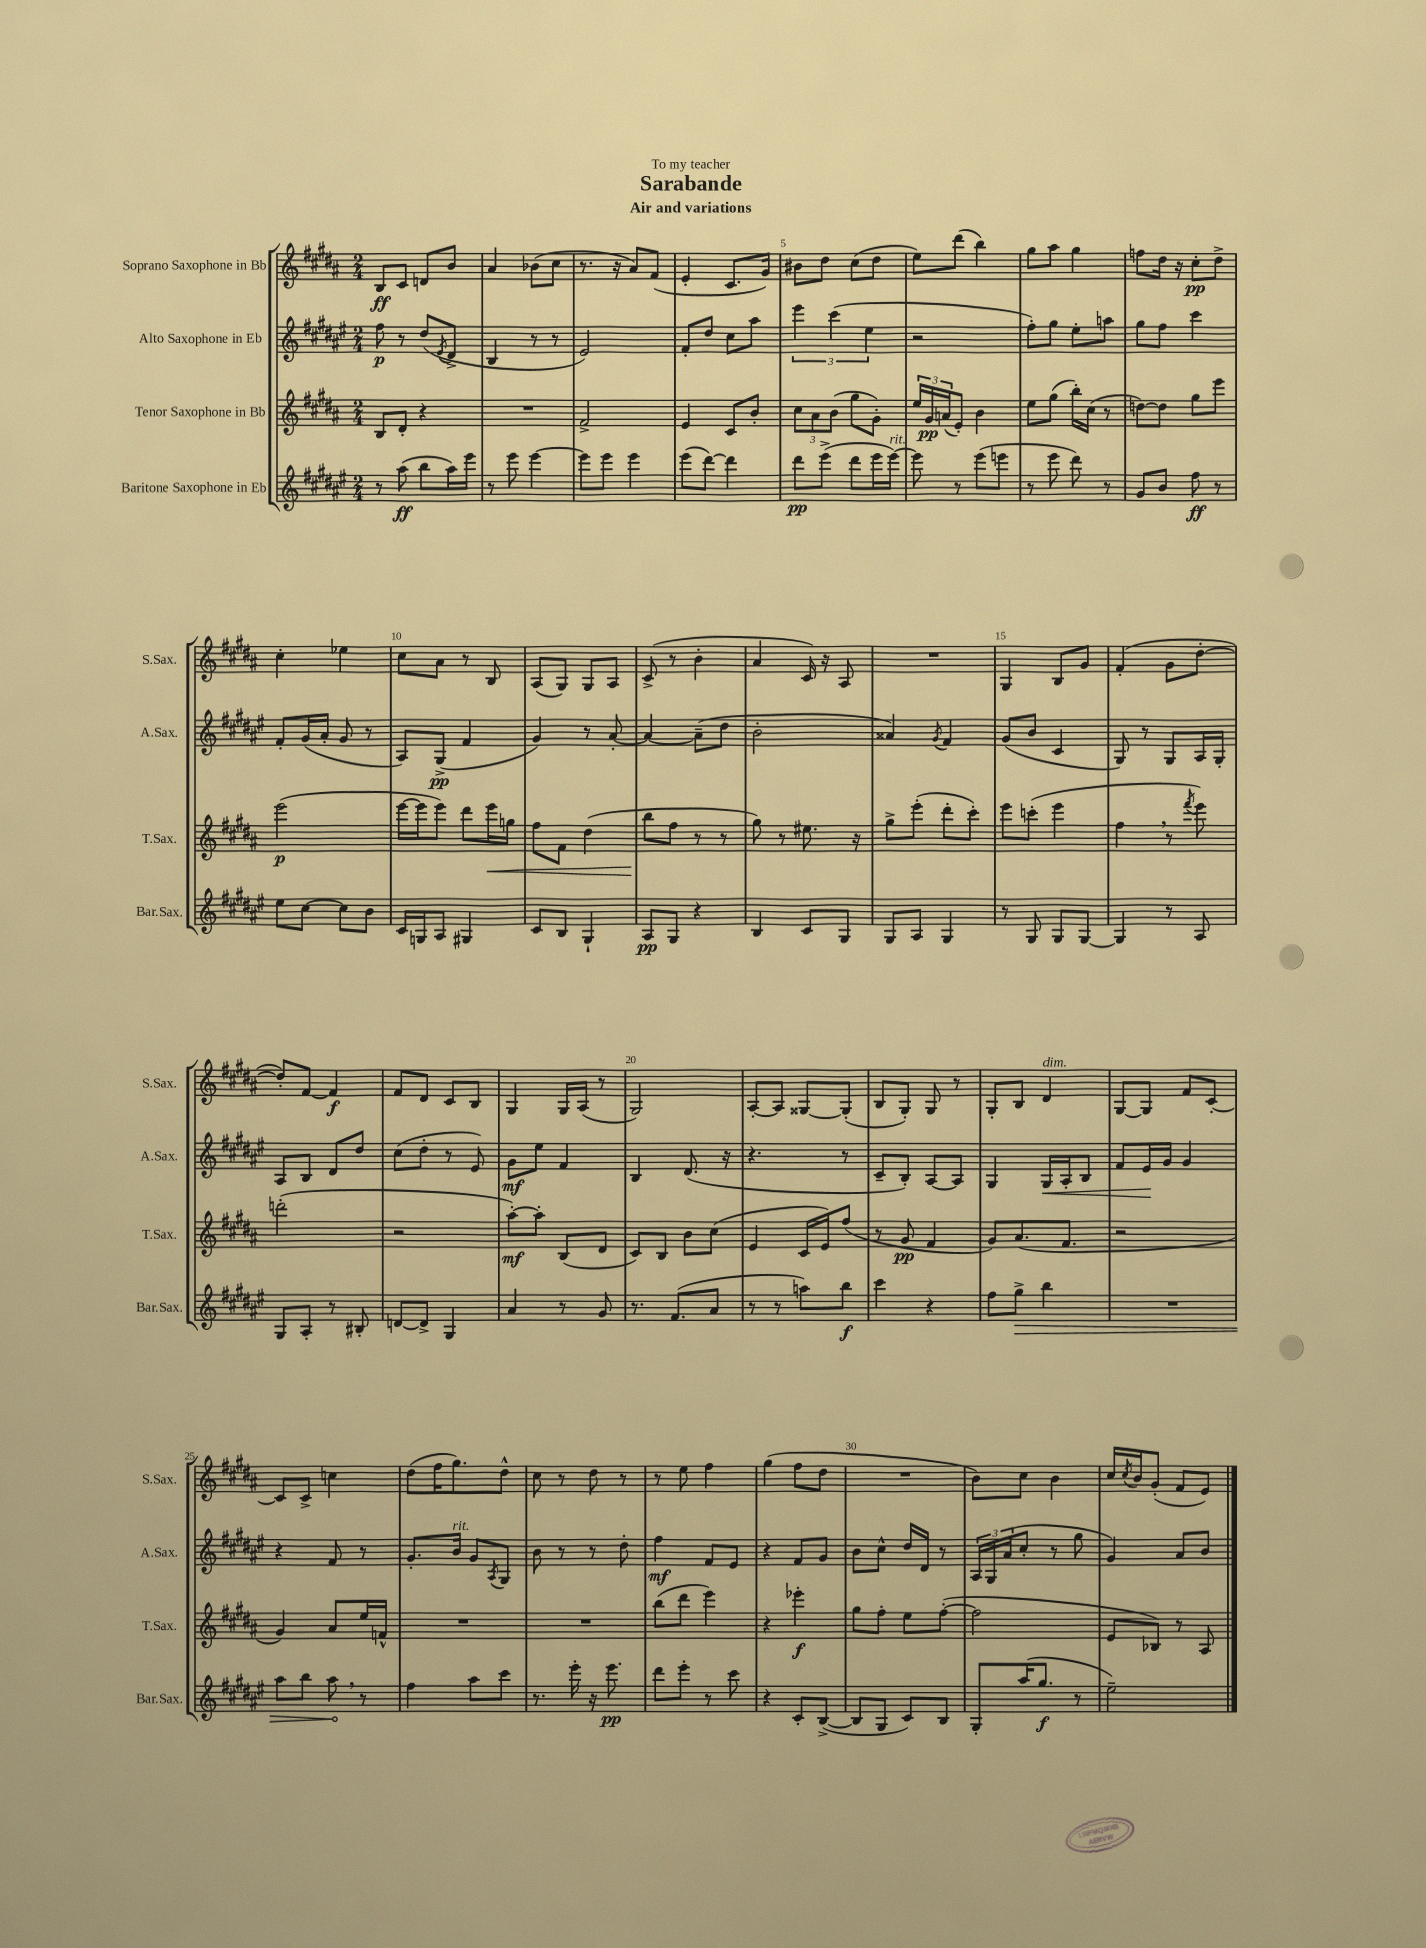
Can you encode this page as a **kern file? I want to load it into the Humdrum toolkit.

**kern	**kern	**kern	**kern
*staff4	*staff3	*staff2	*staff1
*clefG2	*clefG2	*clefG2	*clefG2
*k[f#c#g#d#a#e#]	*k[f#c#g#d#a#]	*k[f#c#g#d#a#e#]	*k[f#c#g#d#a#]
*M2/4	*M2/4	*M2/4	*M2/4
8r	8B	8ff#	8B
(8aa#	8d#'	8r	8c#
8bb	4r	(8dd#	8d
.	.	8qe#	.
16aa#)	.	8d#^	8b
16eee#	.	.	.
=	=	=	=
8r	2r	4B	4a#
8eee#	.	.	.
[4eee#	.	8r	(8b-
.	.	8r	8cc#
=	=	=	=
8eee#]	2f#^	2e#)	8.r
8eee#	.	.	.
.	.	.	16r
4eee#	.	.	8a#)
.	.	.	(8f#
=	=	=	=
(8eee#	4e	8f#'	4e'
[8ddd#)	.	8dd#	.
4ddd#]	8c#	8cc#	8.c#
.	8b'	8aa#	.
.	.	.	16g#)
=	=	=	=
8ddd#	12cc#	6eee#	8b#
.	12a#	.	.
(8eee#^	.	.	8dd#
.	(12b	(6ccc#	.
8ddd#	8gg#	.	(8cc#
.	.	6ee#	.
16eee#	8g#')	.	8dd#
[16eee#)	.	.	.
=	=	=	=
8eee#]	24ee	2r	8ee)
.	24g#	.	.
.	(24a	.	.
8r	8e')	.	(8ddd#
(8eee#	4b	.	4bb)
8eee	.	.	.
=	=	=	=
8r	8ee	8ff#')	8gg#
8eee#	(8gg#	8gg#	8aa#
8ddd#)	16bb')	8ee#'	4gg#
.	(16cc#	.	.
8r	8r	8aa	.
=	=	=	=
8g#	[8dd)	8gg#	8ff
8b	8dd]	8ff#	16dd#
.	.	.	16r
8ff#	8gg#	4ccc#	8cc#'
8r	8eee	.	8dd#^
=	=	=	=
8ee#	(2eee	8f#'	4cc#'
[8cc#	.	(16g#	.
.	.	16a#'	.
8cc#]	.	8g#	4ee-
8b	.	8r	.
=	=	=	=
16c#	[16eee	8A#)	8cc#
16G	16eee]	.	.
8A#	8eee)	(8G#^	8a#
4G#	8ddd#	4f#	8r
.	16eee	.	8B
.	16gg	.	.
=	=	=	=
8c#	8ff#	4g#)	(8A#
8B	8f#	.	8G#)
4G#`	(4dd#	8r	8G#
.	.	[8a#'	8A#
=	=	=	=
8A#	8bb	4a#_	(8c#^
8G#	8ff#	.	8r
4r	8r	(8a#~]	4b'
.	8r	8dd#	.
=	=	=	=
4B	8gg#)	2b'	4a#
.	8r	.	.
8c#	8.ee#	.	16c#)
.	.	.	16r
8G#	.	.	8A#
.	16r	.	.
=	=	=	=
8G#	8gg#^	4a##)	2r
8A#	(8eee'	.	.
.	.	8qg#	.
4G#	8ddd#'	4f#	.
.	8ccc#')	.	.
=	=	=	=
8r	8eee	(8g#	4G#
8G#	(8ccc'	8b	.
8G#	4eee	4c#	8B
[8G#	.	.	8g#
=	=	=	=
4G#]	4ff#	8G#)	(4f#'
.	.	8r	.
8r	8r	8G#	8g#
.	8qfff#	.	.
8A#	8eee)	16A#	[8dd#'
.	.	16G#'	.
=	=	=	=
8G#	(2ddd'	8A#	8dd#'])
8A#'	.	8B	[8f#
8r	.	8d#	4f#]
8B#'	.	8dd#	.
=	=	=	=
[8d	2r	(8cc#	8f#
8d^]	.	8dd#'	8d#
4G#	.	8r	8c#
.	.	8e#)	8B
=	=	=	=
4a#	[8aa#')	8g#	4G#
.	8aa#']	8ee#	.
8r	(8B	4f#	16G#
.	.	.	(16A#
8g#	8d#	.	8r
=	=	=	=
8.r	8c#)	4B	2G#)
.	8B	.	.
(8.f#	.	.	.
.	8b	(8.d#	.
8a#	(8cc#	.	.
.	.	16r	.
=	=	=	=
8r	4e	4.r	[8A#'
8r	.	.	8A#]
8aa)	16c#	.	[8G##
.	16e)	.	.
8bb	(8ff#	8r	(8G##']
=	=	=	=
4ccc#	8r	8c#~	8B
.	8g#	8B')	8G#')
4r	4f#	[8A#	8G#
.	.	8A#]	8r
=	=	=	=
8ff#	8g#)	4G#	8G#'
8gg#^	(8.a#	.	8B
4bb	.	16G#	4d#
.	8.f#	16A#'	.
.	.	8B	.
=	=	=	=
2r	2r	8f#	[8G#
.	.	16e#	8G#]
.	.	16g#	.
.	.	4g#	8f#
.	.	.	[8c#'
=	=	=	=
8aa#	4g#)	4r	8c#]
8bb	.	.	8c#^
8aa#	8a#	8f#	4cc
8r	16ee	8r	.
.	16f^^	.	.
=	=	=	=
4ff#	2r	8.g#'	(8dd#
.	.	.	16ff#
.	.	16b	8.gg#)
8aa#	.	8g#	.
.	.	8qA#	.
8ccc#	.	8G#	8dd#^^
=	=	=	=
8.r	2r	8b	8cc#
.	.	8r	8r
16eee#'	.	.	.
16r	.	8r	8dd#
8.eee#	.	.	.
.	.	8dd#'	8r
=	=	=	=
8ddd#	(8bb	4ff#	8r
8eee#'	8ddd#	.	8ee
8r	4eee)	8f#	4ff#
8ccc#	.	8e#	.
=	=	=	=
4r	4r	4r	(4gg#
8c#'	4eee-'	8f#	8ff#
([8B^	.	8g#	8dd#
=	=	=	=
8B]	8gg#	8b	2r
8G#	8ff#'	8cc#^^	.
8c#)	8ee	16dd#	.
.	.	16d#	.
8B	([8ff#'	8r	.
=	=	=	=
8G#'	2ff#]	24A#	8b)
.	.	24G#	.
.	.	(24a#	.
(16aa#	.	8cc#'	8cc#
8.gg#	.	.	.
.	.	8r	4b
8r	.	8gg#	.
=	=	=	=
2ee#~)	8e	4g#)	16cc#
.	.	.	8qcc#
.	.	.	16b
.	8B-)	.	(8g#'
.	8r	8a#	8f#
.	8A#	8b	8e)
==	==	==	==
*-	*-	*-	*-
